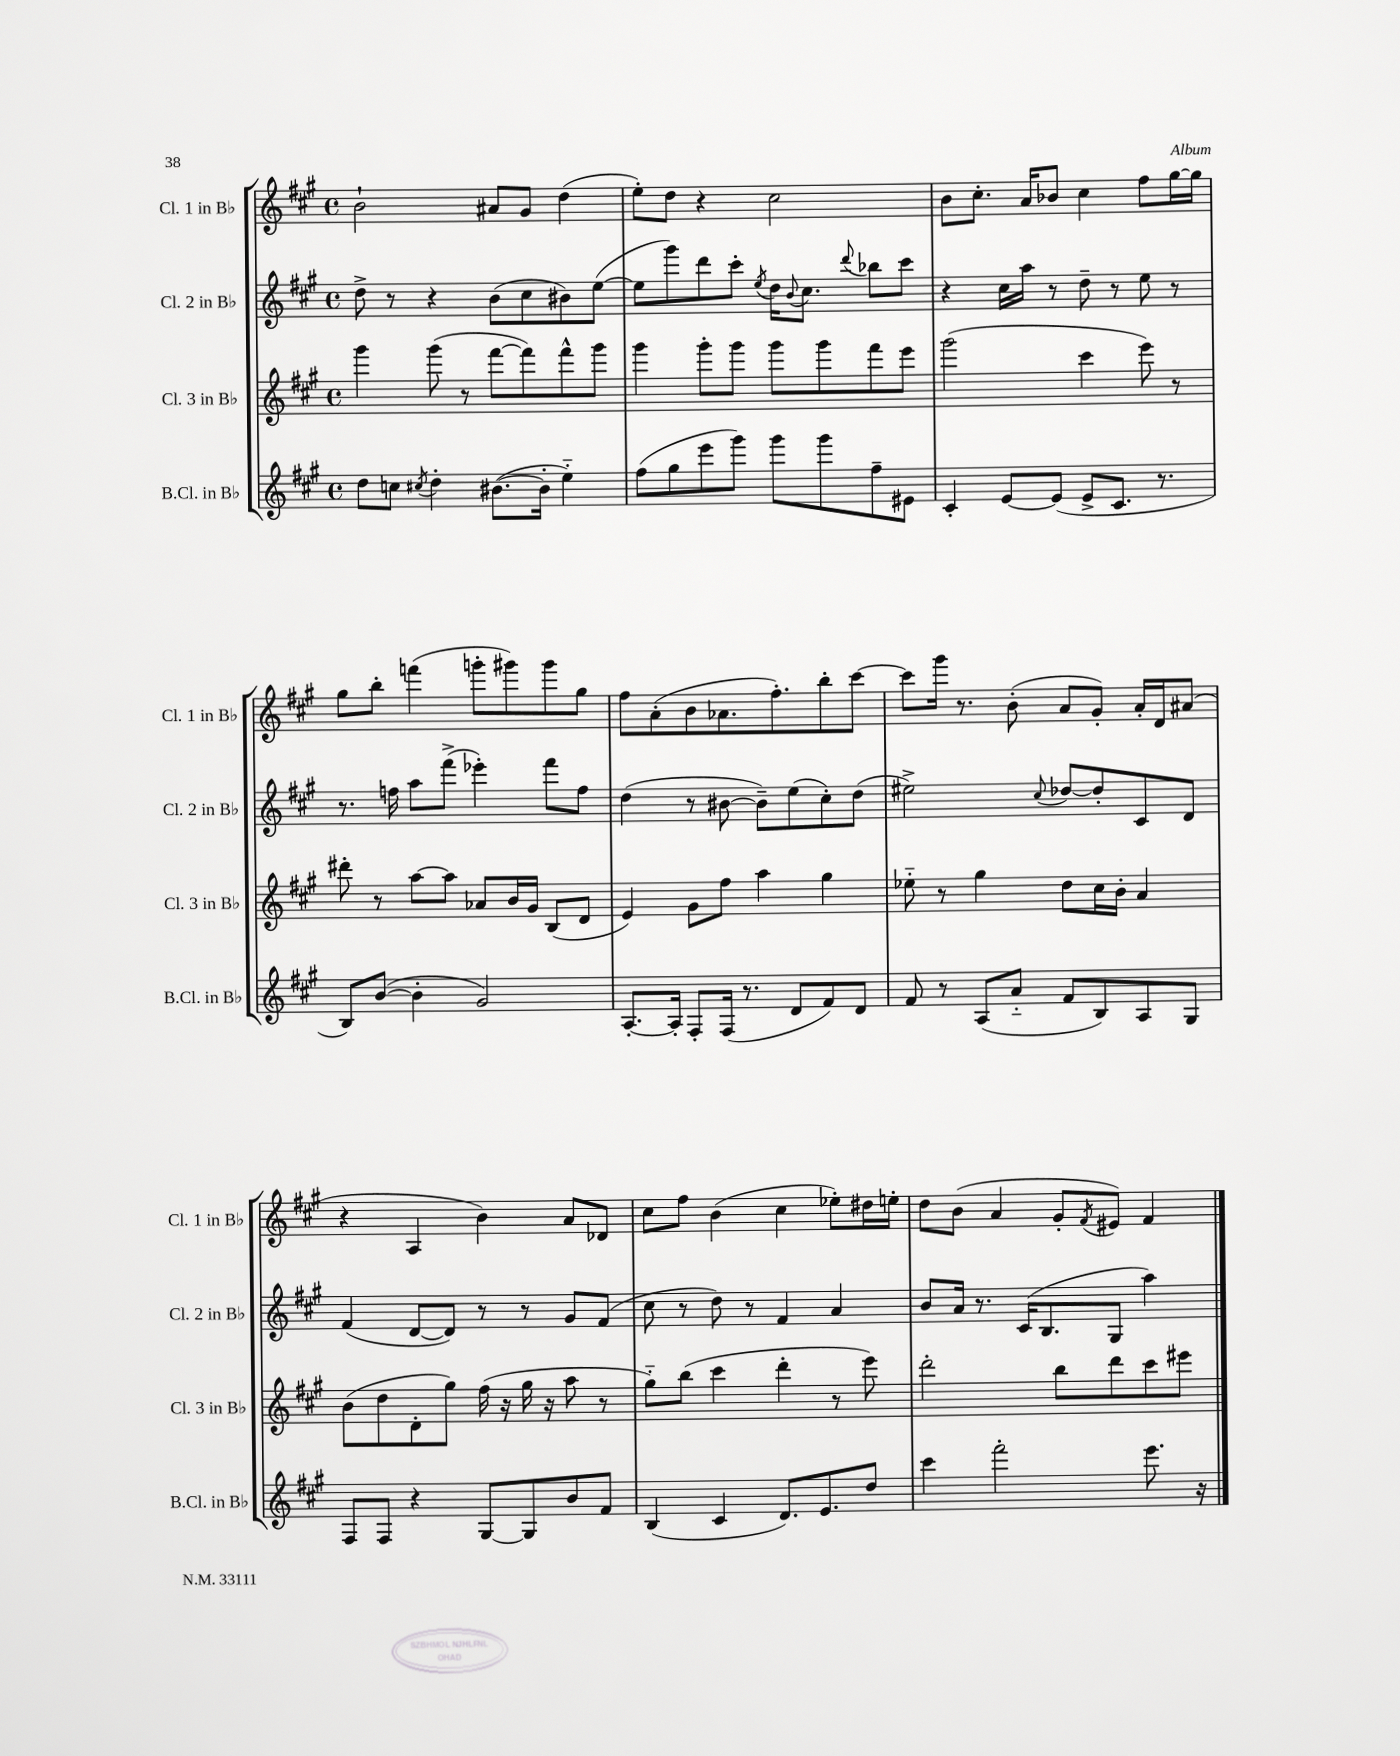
<<
\new StaffGroup <<
\new Staff = "s0" \with { instrumentName = "Cl. 1 in Bb" shortInstrumentName = "Cl. 1 in Bb" } {
    \clef treble \key a \major \defaultTimeSignature \time 4/4
    b'2-! ais'8 gis'8 d''4( |
    e''8-.) d''8 r4 cis''2 |
    b'8 cis''8.-. a'16 bes'8 cis''4 fis''8 gis''16~ gis''16 |
    gis''8 b''8-. f'''4( g'''8-. gis'''8) gis'''8 gis''8 |
    fis''8 a'8-.( b'8 aes'8. fis''8.-.) b''8-. cis'''8~ |
    cis'''8 gis'''16 r8. b'8-.( a'8 gis'8-.) a'16-. d'16 ais'8( |
    r4 a4 b'4) a'8 des'8 |
    cis''8 fis''8 b'4( cis''4 ees''8-.) dis''16 e''16-. |
    d''8 b'8( a'4 gis'8-. \acciaccatura { fis'8 } eis'8) fis'4 \bar "|." |
}
\new Staff = "s1" \with { instrumentName = "Cl. 2 in Bb" shortInstrumentName = "Cl. 2 in Bb" } {
    \clef treble \key a \major \defaultTimeSignature \time 4/4
    d''8-> r8 r4 b'8( cis''8 bis'8) e''8~( |
    e''8 gis'''8) d'''8 cis'''8-. \acciaccatura { e''8 } d''16 \appoggiatura { b'8 } cis''8. \appoggiatura { d'''8 } bes''8 cis'''8 |
    r4 cis''16 a''16 r8 d''8-- r8 e''8 r8 |
    r8. f''16 a''8 fis'''8->( ees'''4-.) fis'''8 f''8 |
    d''4( r8 bis'8~ bis'8--) e''8( cis''8-.) d''8( |
    eis''2->) \appoggiatura { cis''8 } des''8~ des''8-. cis'8 d'8 |
    fis'4( d'8~ d'8) r8 r8 gis'8 fis'8( |
    cis''8 r8 d''8) r8 fis'4 a'4 |
    b'8 a'16 r8. cis'16( b8. gis8 a''4) \bar "|." |
}
\new Staff = "s2" \with { instrumentName = "Cl. 3 in Bb" shortInstrumentName = "Cl. 3 in Bb" } {
    \clef treble \key a \major \defaultTimeSignature \time 4/4
    gis'''4 gis'''8( r8 fis'''8~ fis'''8) fis'''8-^ gis'''8 |
    gis'''4 gis'''8-. gis'''8 gis'''8 gis'''8 fis'''8 e'''8 |
    gis'''2( cis'''4 e'''8) r8 |
    dis'''8-. r8 a''8~ a''8 aes'8 b'16 gis'16 b8( d'8 |
    e'4) gis'8 fis''8 a''4 gis''4 |
    ees''8-_ r8 gis''4 d''8 cis''16 b'16-. a'4 |
    b'8( d''8 d'8-. gis''8) fis''16( r16 gis''16 r16 a''8 r8 |
    gis''8-_) b''8( cis'''4 d'''4-. r8 e'''8) |
    d'''2-. b''8 d'''8 cis'''8 eis'''8 \bar "|." |
}
\new Staff = "s3" \with { instrumentName = "B.Cl. in Bb" shortInstrumentName = "B.Cl. in Bb" } {
    \clef treble \key a \major \defaultTimeSignature \time 4/4
    d''8 c''8 \acciaccatura { cis''8 } d''4-. bis'8.~( bis'16-. e''4-_) |
    fis''8( gis''8 e'''8 gis'''8) gis'''8 gis'''8 fis''8-- eis'8 |
    cis'4-. e'8~ e'8( e'8-> cis'8. r8. |
    b8) b'8~( b'4-. gis'2) |
    a8.~-. a16-. fis8-. fis16( r8. d'8 fis'8) d'8 |
    fis'8 r8 a8( a'8-_ fis'8 b8) a8 gis8 |
    fis8 fis8 r4 gis8~ gis8 b'8 fis'8 |
    b4( cis'4 d'8.) e'8. d''8 |
    cis'''4 fis'''2-. e'''8. r16 \bar "|." |
}
>>
>>
\layout { \context { \Score \remove "Bar_number_engraver" } }
